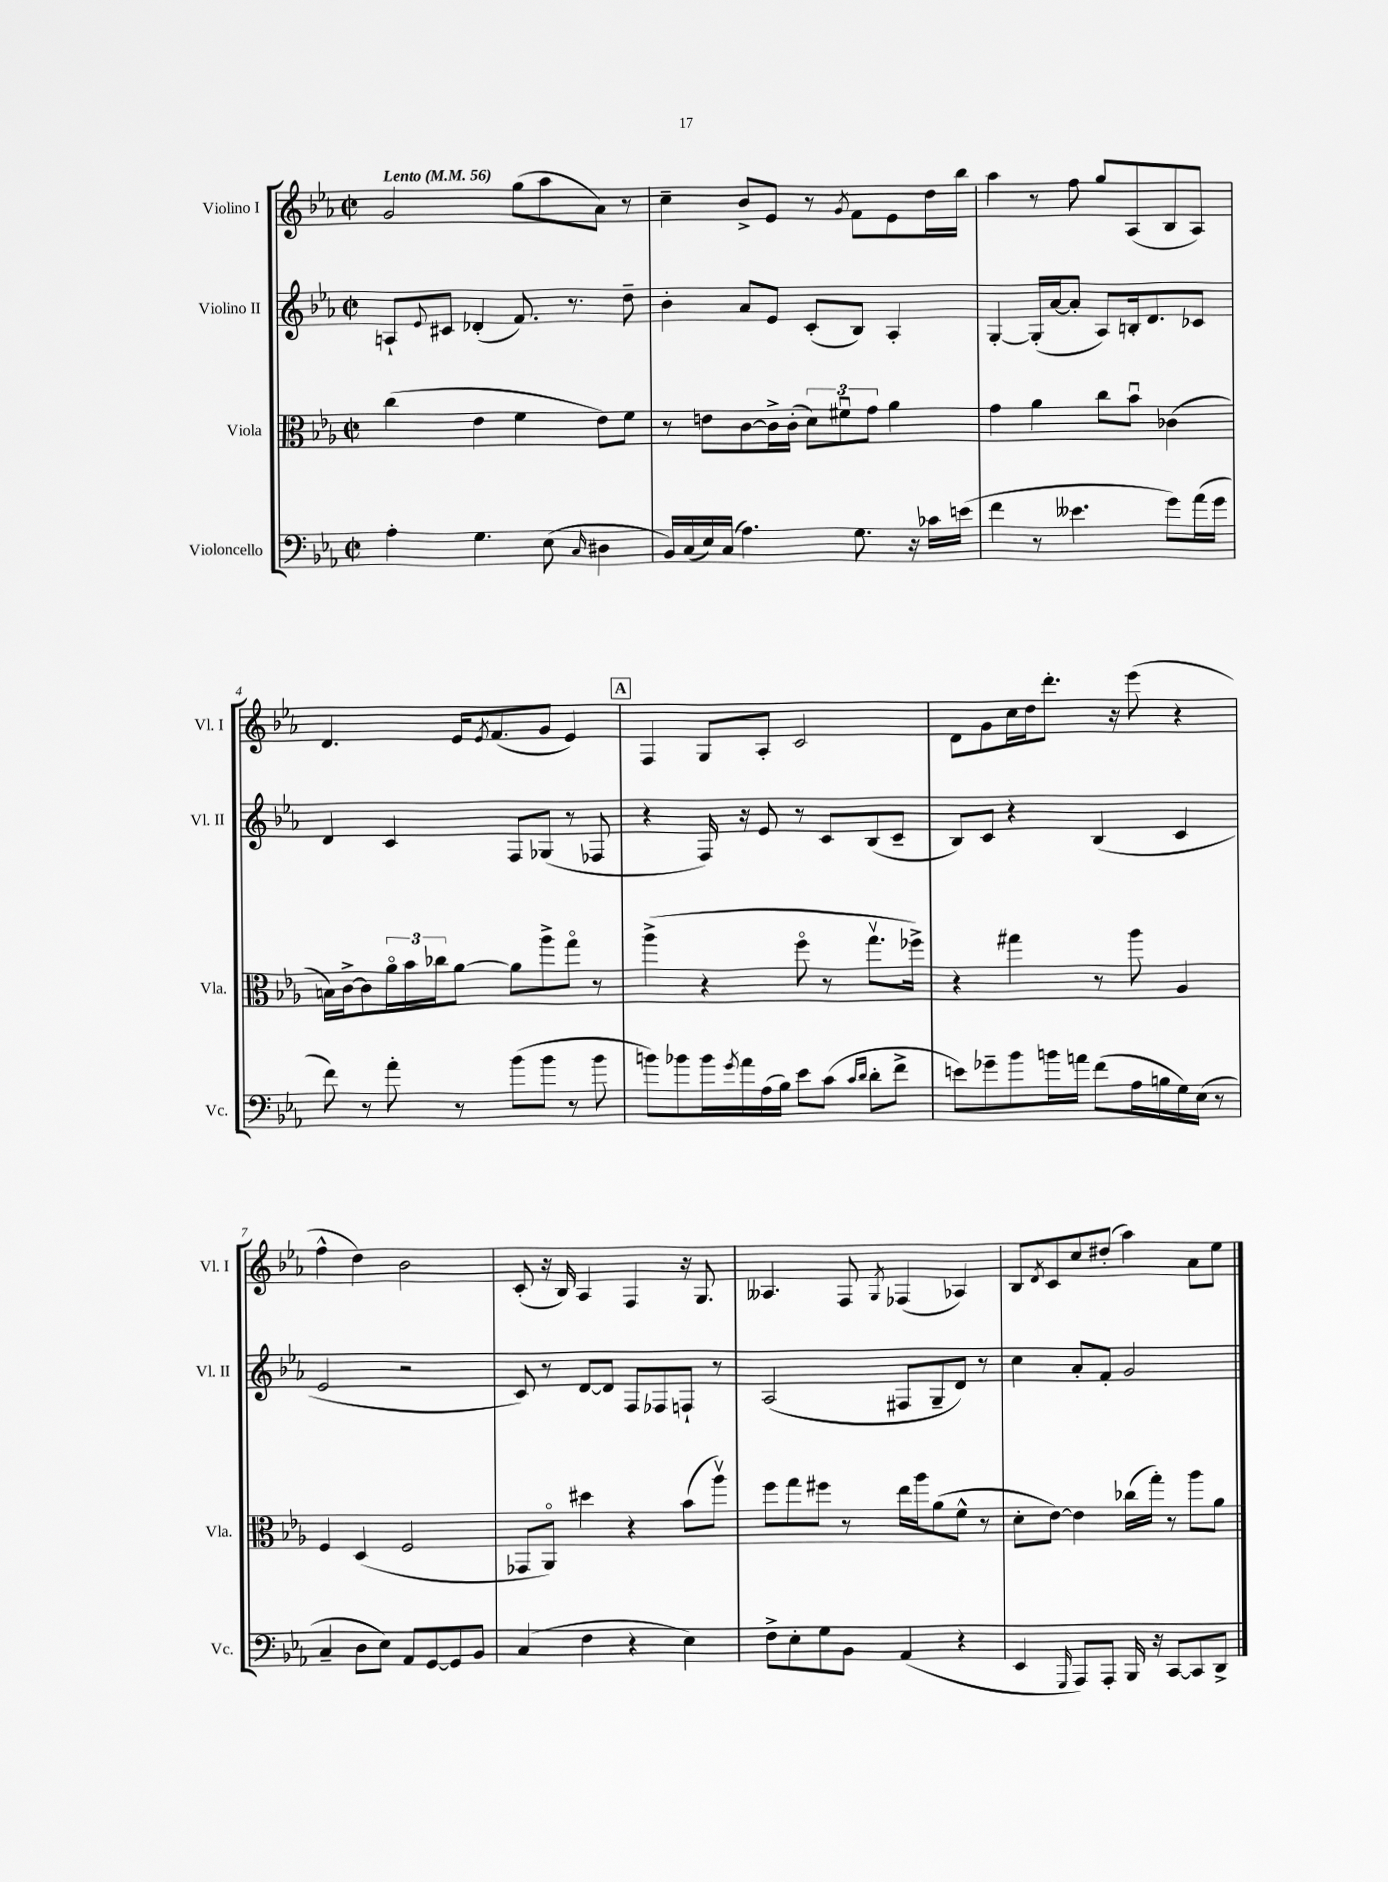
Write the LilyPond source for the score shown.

<<
\new StaffGroup <<
\new Staff = "s0" \with { instrumentName = "Violino I" shortInstrumentName = "Vl. I" } {
    \clef treble \key ees \major \defaultTimeSignature \time 2/2 \tempo "Lento" 4 = 56
    g'2 g''8( aes''8 aes'8) r8 |
    c''4-- bes'8-> ees'8 r8 \acciaccatura { g'8 } f'8 ees'8 d''16 bes''16 |
    aes''4 r8 f''8 g''8 aes8( bes8 aes8) |
    d'4. ees'16 \acciaccatura { ees'8 } f'8.( g'8 ees'4) |
    \mark \markup { \box "A" } f4 g8 aes8-. c'2 |
    d'8 g'8 c''16 d''16 d'''8.-. r16 ees'''8( r4 |
    f''4-^ d''4) bes'2 |
    c'8-.( r16 bes16) aes4 f4 r16 g8. |
    aeses4. f8 \acciaccatura { g8 } fes4( aes4) |
    bes8 \acciaccatura { d'8 } c'8 c''8 dis''8-.( aes''4) aes'8 ees''8 \bar "|." |
}
\new Staff = "s1" \with { instrumentName = "Violino II" shortInstrumentName = "Vl. II" } {
    \clef treble \key ees \major \defaultTimeSignature \time 2/2
    a8-! \appoggiatura { ees'8 } cis'8 des'4-.( f'8.) r8. d''8-- |
    bes'4-. aes'8 ees'8 c'8-.( bes8) aes4-. |
    g4~-. g16-.( aes'16~ aes'8-. aes8) b16-. d'8. ces'8 |
    d'4 c'4 f8 ges8( r8 fes8 |
    \mark \markup { \box "A" } r4 f16) r16 ees'8 r8 c'8 bes8( c'8-- |
    bes8) c'8 r4 bes4( c'4 |
    ees'2 r2 |
    c'8) r8 d'8~ d'8 f8 fes8 f8-! r8 |
    aes2( fis8 g8-- d'8) r8 |
    c''4 aes'8-. f'8-. g'2 \bar "|." |
}
\new Staff = "s2" \with { instrumentName = "Viola" shortInstrumentName = "Vla." } {
    \clef alto \key ees \major \defaultTimeSignature \time 2/2
    c''4( ees'4 f'4 ees'8) f'8 |
    r8 e'8 c'8~ c'16-> c'16-.( \tuplet 3/2 { d'8) fis'8\downbow g'8 } aes'4 |
    g'4 aes'4 c''8 bes'8\downbow ces'4( |
    b16) c'16~-> c'8 \tuplet 3/2 { aes'16\flageolet bes'16 ces''16 } aes'8~ aes'8 aes''8-> g''8\flageolet r8 |
    \mark \markup { \box "A" } aes''4->( r4 f''8\flageolet r8 g''8.\upbow fes''16->) |
    r4 gis''4 r8 aes''8 aes4 |
    f4 d4( f2 |
    ges,8 aes,8\flageolet) dis''4 r4 bes'8( aes''8\upbow) |
    f''8 g''8 fis''8 r8 ees''16 aes''16 aes'8( f'8-^ r8 |
    d'8-. ees'8~) ees'4 ces''16( g''16-.) r8 aes''8 aes'8 \bar "|." |
}
\new Staff = "s3" \with { instrumentName = "Violoncello" shortInstrumentName = "Vc." } {
    \clef bass \key ees \major \defaultTimeSignature \time 2/2
    aes4-. g4. ees8( \grace { c16 } dis4 |
    bes,16) c16( ees16) c16( aes4.) g8. r16 ces'16 e'16( |
    f'4 r8 eeses'4. g'8) aes'16( g'16 |
    f'8) r8 aes'8-. r8 bes'8( bes'8 r8 bes'8 |
    \mark \markup { \box "A" } b'8) bes'8 bes'16 \acciaccatura { g'8 } aes'16 aes16( bes16) ees'8 c'8( \grace { c'16 d'16 } d'8-. f'8-> |
    e'8) ges'8-- bes'8 b'16 a'16 f'8( aes16 b16 g16) ees16( r8 |
    c4-- d8 ees8) aes,8 g,8~ g,8 bes,8 |
    c4( f4 r4 ees4) |
    f8-> ees8-. g8 bes,8 aes,4( r4 |
    ees,4 \grace { g,,16 } aes,,8) aes,,8-. bes,,16 r16 c,8~ c,8 d,8-> \bar "|." |
}
>>
>>
